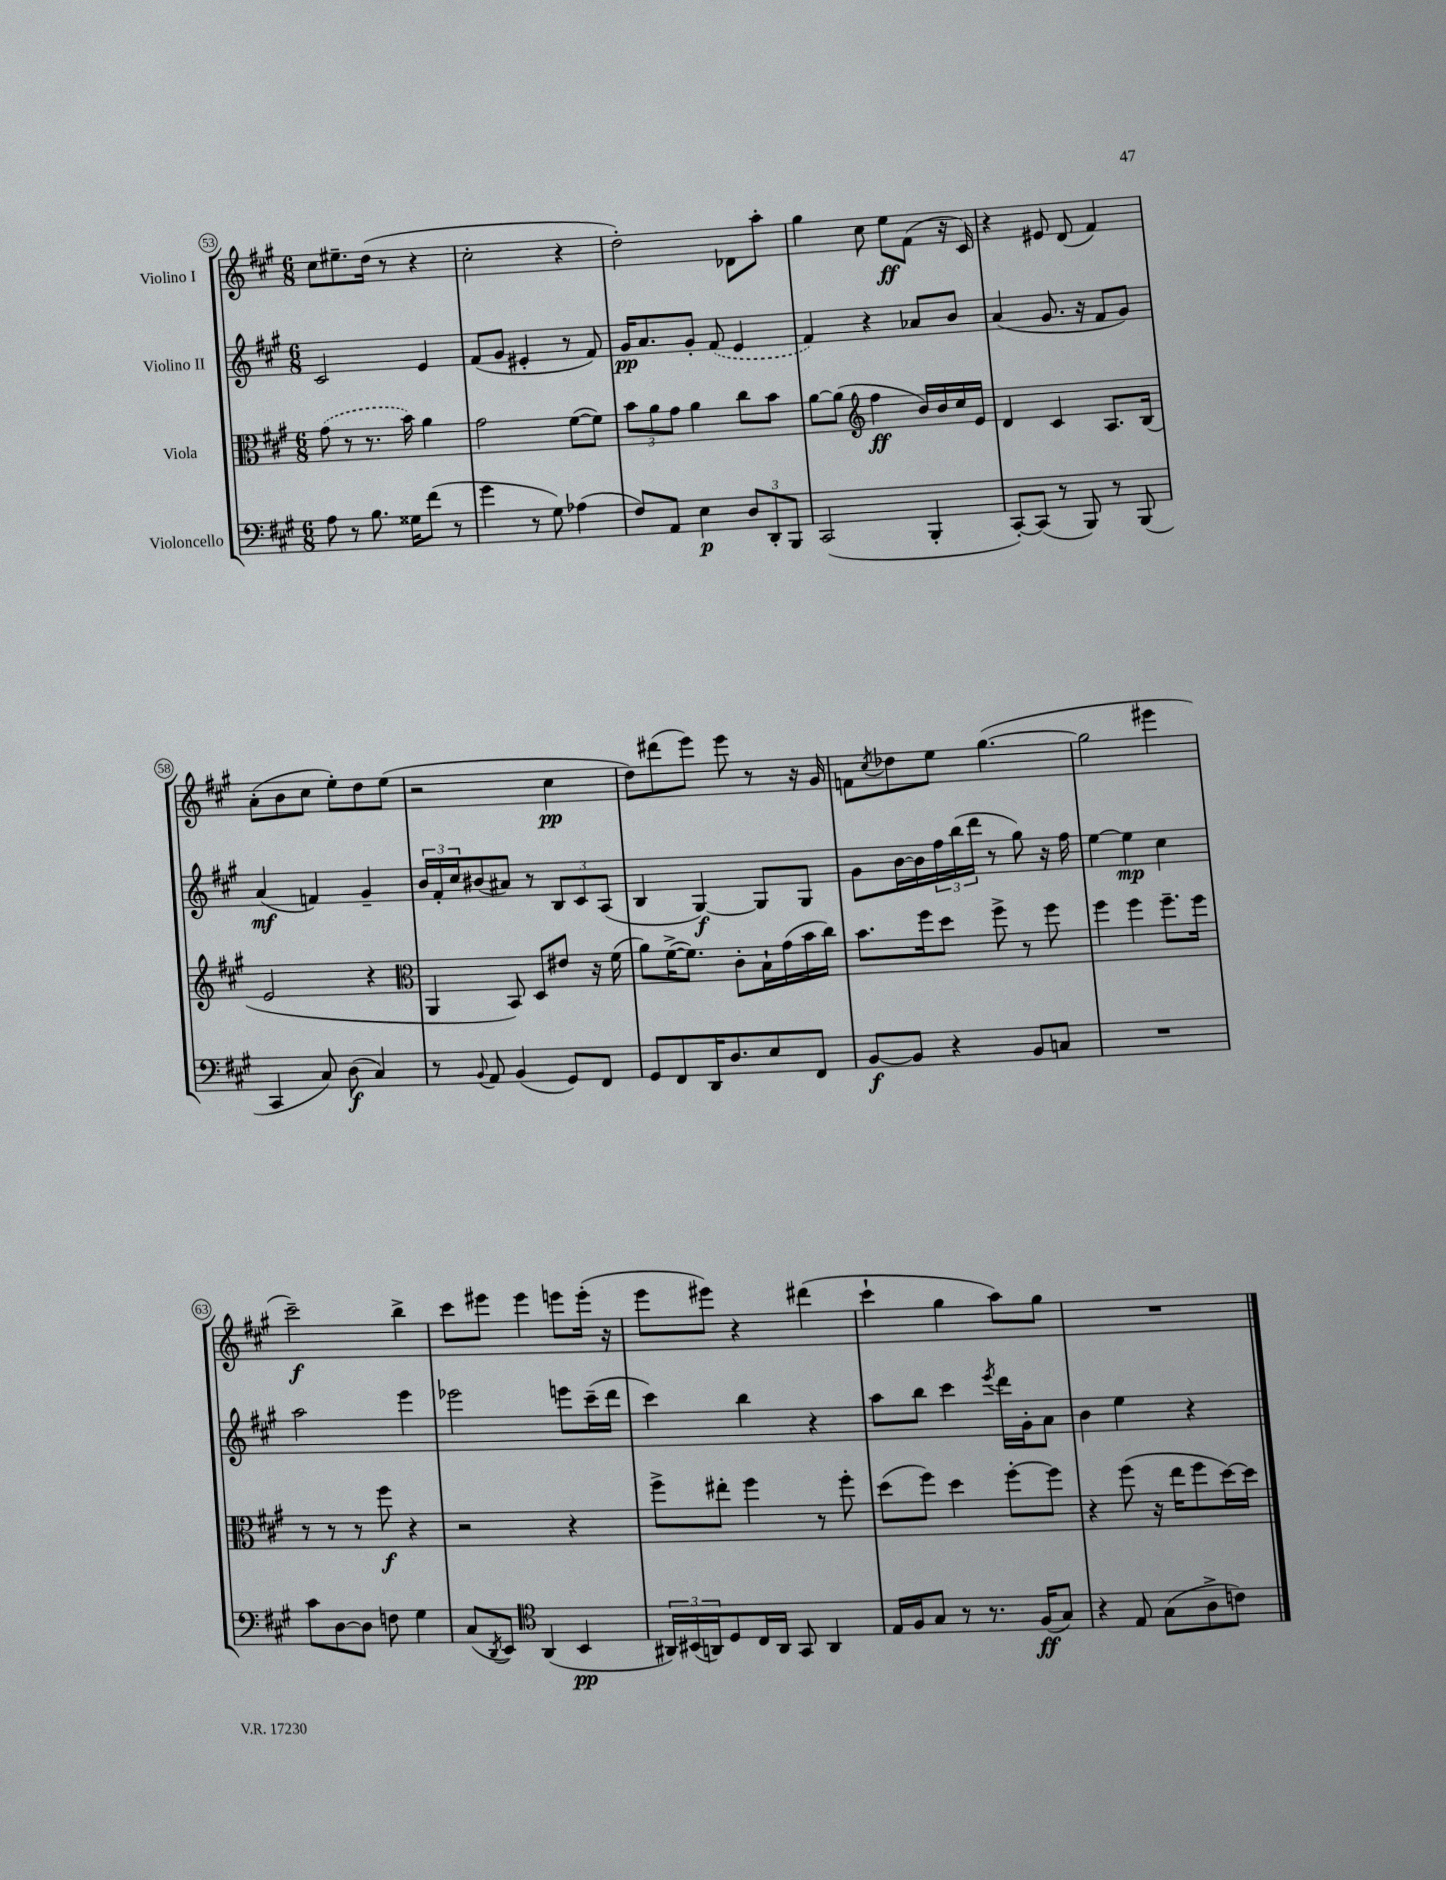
<<
\new StaffGroup <<
\new Staff = "s0" \with { instrumentName = "Violino I" } {
    \clef treble \key a \major \numericTimeSignature \time 6/8
    cis''8 eis''8.-- d''16( r8 r4 |
    cis''2-. r4 |
    d''2-.) des'8 a''8-. |
    gis''4 cis''8 e''8\ff fis'8( r16 cis'16) |
    r4 eis'8 d'8( fis'4) |
    a'8-.( b'8 cis''8 e''8-.) d''8 e''8( |
    r2 cis''4\pp |
    d''8) dis'''8( e'''8) e'''8 r8 r16 gis'16 |
    f'8 \acciaccatura { cis''8 } des''8 e''8 gis''4.~( |
    gis''2 eis'''4 |
    cis'''2--\f) b''4-> |
    cis'''8 eis'''8 eis'''4 e'''8 e'''16-.( r16 |
    e'''8 eis'''8) r4 dis'''4( |
    cis'''4-! gis''4 a''8) gis''8 |
    R2. \bar "|." |
}
\new Staff = "s1" \with { instrumentName = "Violino II" } {
    \clef treble \key a \major \numericTimeSignature \time 6/8
    cis'2 e'4 |
    fis'8( gis'8 eis'4-. r8 fis'8) |
    gis'16\pp a'8. gis'8-. \once \slurDashed fis'8( e'4 |
    fis'4) r4 aes'8 b'8 |
    a'4( gis'8. r16 fis'8 gis'8) |
    a'4\mf( f'4) gis'4-- |
    \tuplet 3/2 { b'16 fis'16-. cis''16 } bis'8( ais'8) r8 \tuplet 3/2 { b8 cis'8 a8( } |
    b4 gis4~\f) gis8 gis8 |
    gis'8 b'16~ b'16 \tuplet 3/2 { fis''16 b''16( d'''16 } r8 gis''8) r16 fis''16 |
    e''4~ e''4\mp cis''4 |
    a''2 e'''4 |
    ees'''2 e'''8 cis'''16--( d'''16 |
    cis'''4) b''4 r4 |
    a''8 b''8 cis'''4 \acciaccatura { e'''8 } d'''16 gis'16-. a'8 |
    b'4 e''4 r4 \bar "|." |
}
\new Staff = "s2" \with { instrumentName = "Viola" } {
    \clef alto \key a \major \numericTimeSignature \time 6/8
    \once \slurDashed gis'8( r8 r8. b'16) a'4 |
    gis'2 fis'8~( fis'8) |
    \tuplet 3/2 { b'8 a'8 gis'8 } a'4 cis''8 b'8 |
    a'8~ a'8( \clef treble fis''4\ff b'16) b'16 cis''16 e'16 |
    d'4 cis'4 a8. b16( |
    e'2 r4 |
    \clef alto a,4 b,8) d8 eis'8 r16 fis'16( |
    a'8) fis'16~->( fis'8.) cis'8-. b16-! gis'16( b'16 cis''16) |
    b'8. fis''16 d''8 fis''8-> r8 fis''8 |
    fis''4 fis''4 fis''8.-- fis''16 |
    r8 r8 r8 fis''8\f r4 |
    r2 r4 |
    fis''8-> eis''8-. fis''4 r8 fis''8-. |
    d''8( fis''8) d''4 fis''8~-. fis''8 |
    r4 fis''8( r16 e''16 fis''8 d''16~) d''16 \bar "|." |
}
\new Staff = "s3" \with { instrumentName = "Violoncello" } {
    \clef bass \key a \major \numericTimeSignature \time 6/8
    a8 r8 b8. gisis16 fis'8( r8 |
    gis'4 r8 gis8) aes4( |
    fis8) a,8 e4\p \tuplet 3/2 { d8 d,8-. b,,8 } |
    cis,2( b,,4-. |
    cis,8~-.) cis,8( r8 b,,8) r8 b,,8( |
    cis,4 cis8) d8\f( cis4) |
    r8 \appoggiatura { b,8 } a,8 b,4( gis,8) fis,8 |
    gis,8 fis,8 d,16 d8. e8 fis,8 |
    b,8~\f b,8 r4 b,8 c8 |
    R2. |
    cis'8 d8~ d8 f8 gis4 |
    cis8( \acciaccatura { d,8 } e,8) \clef tenor a,4( b,4\pp |
    \tuplet 3/2 { ais,16) bis,16( a,16) } d8 cis16 a,16 gis,8 a,4 |
    e16 fis16 gis8 r8 r8. fis16\ff( gis8) |
    r4 e8 gis8( a8-> c'8) \bar "|." |
}
>>
>>
\layout { \context { \Score currentBarNumber = #53 \override BarNumber.stencil = #(make-stencil-circler 0.1 0.3 ly:text-interface::print) } }
